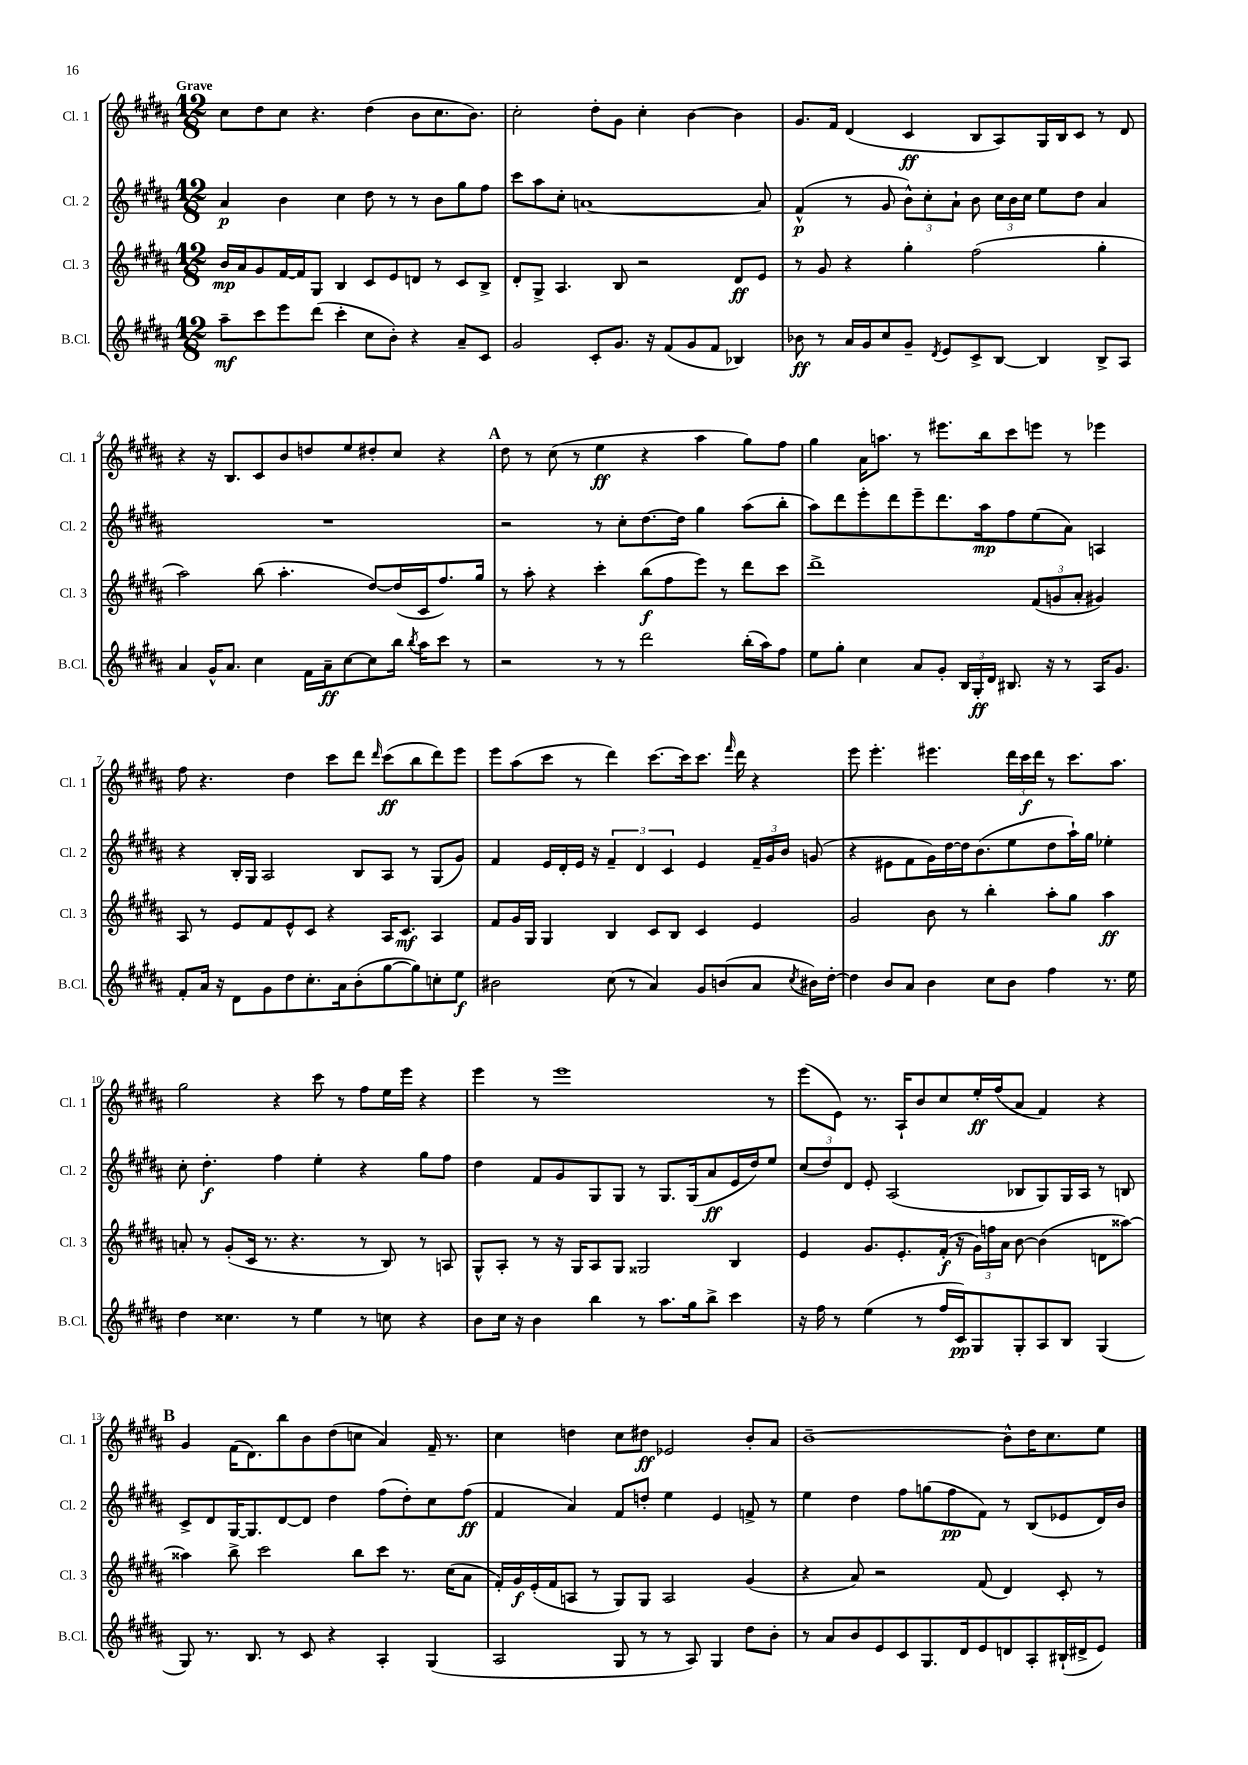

**kern	**kern	**kern	**kern
*staff4	*staff3	*staff2	*staff1
*clefG2	*clefG2	*clefG2	*clefG2
*k[f#c#g#d#a#]	*k[f#c#g#d#a#]	*k[f#c#g#d#a#]	*k[f#c#g#d#a#]
*M12/8	*M12/8	*M12/8	*M12/8
8aa#~	16b	4a#	8cc#
.	16a#	.	.
8ccc#	8g#	.	8dd#
8eee	[16f#	4b	8cc#
.	16f#]	.	.
(8ddd#	8G#	.	4.r
4ccc#'	4B	4cc#	.
8cc#	8c#	8dd#	(4dd#
8b')	8e	8r	.
4r	8d	8r	8b
.	8r	8b	8.cc#
8a#~	8c#	8gg#	.
.	.	.	8.b)
8c#	8B^	8ff#	.
=	=	=	=
2g#	8d#'	8ccc#	2cc#'
.	8G#^	8aa#	.
.	4.A#	8cc#'	.
.	.	[1a	.
8c#'	.	.	8dd#'
8.g#	8B	.	8g#
.	2r	.	4cc#'
16r	.	.	.
(8f#	.	.	.
8g#	.	.	[4b
8f#	.	.	.
4B-)	8d#	.	4b]
.	8e	8a]	.
=	=	=	=
8b-	8r	(4f#^^	8.g#
8r	8g#	.	.
.	.	.	16f#
16a#	4r	8r	(4d#
16g#	.	.	.
8cc#	.	8g#	.
8g#~	4gg#'	12b^^)	4c#
.	.	12cc#'	.
8qd#	.	.	.
8e	.	.	.
.	.	12a#`	.
8c#^	(2ff#	8b	8B
[8B	.	24cc#	8A#)
.	.	24b	.
.	.	24cc#	.
4B]	.	8ee	16G#
.	.	.	16B
.	.	8dd#	8c#
8B^	4gg#'	4a#	8r
8A#	.	.	8d#
=	=	=	=
4a#	2aa#)	1.r	4r
16g#^^	.	.	16r
8.a#	.	.	8.B
4cc#	(8bb	.	8c#
.	4.aa#'	.	8b
16f#	.	.	8dd
16a#~	.	.	.
[8cc#	.	.	8ee
8cc#]	[8dd#)	.	8dd#'
16bb	(16dd#]	.	8cc#
8qbb	.	.	.
16aa#	16c#	.	.
8ccc#	8.ff#)	.	4r
8r	.	.	.
.	16gg#	.	.
=	=	=	=
2r	8r	2r	8dd#
.	8aa#'	.	8r
.	4r	.	(8cc#
.	.	.	8r
8r	4ccc#'	8r	4ee
8r	.	8cc#'	.
2ddd#	(8bb	[8.dd#	4r
.	8ff#	.	.
.	.	16dd#]	.
.	8eee)	4gg#	4aa#
.	8r	.	.
(16bb'	8ddd#	(8aa#	8gg#)
16aa#)	.	.	.
8ff#	8ccc#	8bb'	8ff#
=	=	=	=
8ee	1ddd#^	8aa#)	4gg#
8gg#'	.	8ddd#	.
4cc#	.	8eee'	16a#
.	.	.	8.aa
.	.	8ddd#	.
8a#	.	8eee~	8r
8g#'	.	8.ddd#	8.eee#
24B	.	.	.
24G#'	.	.	.
.	.	16aa#	16bb
24d#	.	.	.
8.B#	.	8ff#	8ccc#
.	(12f#	(8ee	8eee
16r	.	.	.
.	12g	.	.
8r	.	8a#)	8r
.	12a#'	.	.
16A#	4g#)	4A	4eee-
8.g#	.	.	.
=	=	=	=
8f#'	8A#	4r	8ff#
16a#	8r	.	4.r
16r	.	.	.
8d#	8e	16B'	.
.	.	16G#	.
8g#	8f#	2A#	.
8dd#	8e^^	.	4dd#
8.cc#'	8c#	.	.
.	4r	.	8ccc#
16a#	.	.	.
(8b'	.	8B	8ddd#
.	.	.	16qqddd#
[8gg#	16A#	8A#	(8ccc#
.	8.c#	.	.
8gg#])	.	8r	8bb
8cc'	4A#	(8G#	8ddd#)
8ee	.	8g#)	8eee
=	=	=	=
2b#	8f#	4f#	8eee
.	16g#	.	(8aa#
.	16G#	.	.
.	4G#	16e	8ccc#
.	.	16d#'	.
.	.	16e	8r
.	.	16r	.
(8cc#	4B	6f#~	4ddd#)
8r	.	.	.
.	.	6d#	.
4a#)	8c#	.	[8.ccc#
.	.	6c#	.
.	8B	.	.
.	.	.	16ccc#]
8g#	4c#	4e	8.ccc#
(8b	.	.	.
.	.	.	16qqfff#
.	.	.	16ddd#
8a#	4e	24f#~	4r
.	.	24g#	.
.	.	24b	.
8qcc#	.	.	.
16b#)	.	(8g	.
[16dd#'	.	.	.
=	=	=	=
4dd#]	2g#	4r	8eee
.	.	.	4.eee'
8b	.	8e#	.
8a#	.	8f#	.
4b	8b	16g#)	4.eee#
.	.	[16dd#	.
.	8r	16dd#]	.
.	.	(8.b	.
8cc#	4bb'	.	.
8b	.	8ee	24ddd#
.	.	.	24ccc#
.	.	.	24ddd#
4ff#	8aa#'	8dd#	8r
.	8gg#	16aa#`)	8.ccc#
.	.	16gg#	.
8.r	4aa#	4ee-'	.
.	.	.	8.aa#
16ee	.	.	.
=	=	=	=
4dd#	8a'	8cc#'	2gg#
.	8r	4.dd#'	.
4.cc##	(8g#'	.	.
.	16c#	.	.
.	8.r	.	.
.	.	4ff#	4r
8r	4.r	.	.
4ee	.	4ee'	8ccc#
.	.	.	8r
8r	8r	4r	8ff#
8cc	8B)	.	16ee
.	.	.	16eee
4r	8r	8gg#	4r
.	8A	8ff#	.
=	=	=	=
8b	8G#^^	4dd#	4eee
16cc#	8A#'	.	.
16r	.	.	.
4b	8r	8f#	8r
.	16r	8g#	1eee
.	16G#	.	.
4bb	8A#	8G#	.
.	8G#	8G#	.
8r	2G##	8r	.
8.aa#	.	8.G#	.
16gg#	.	(16G#	.
8bb^	.	8a#	.
4ccc#	4B	16e	.
.	.	16dd#)	.
.	.	8ee	8r
=	=	=	=
16r	4e	(12cc#	(8eee
16ff#	.	.	.
.	.	12dd#)	.
8r	.	.	8e)
.	.	12d#	.
(4ee	8.g#	8e'	8.r
.	.	(2A#	.
.	8.e'	.	16A#`
8r	.	.	8b
16ff#	(16f#'	.	8cc#
16c#)	16r	.	.
8G#	24g#)	.	16ee'
.	24ff	.	.
.	.	.	(16ff#
.	24a#	.	.
8G#'	[8b	8B-	8a#
8A#	(4b]	8G#)	4f#)
8B	.	16G#	.
.	.	16A#	.
(4G#	8d	8r	4r
.	[8aa##)	8B	.
=	=	=	=
8G#)	4aa##]	8c#^	4g#
8.r	.	8d#	.
.	8bb^	[16G#	(16f#
8.B	.	8.G#]	8.d#)
.	2ccc#	.	.
8r	.	[8d#	8bb
8c#	.	8d#]	8b
4r	.	4dd#	(8dd#
.	8bb	.	8cc
4A#'	8ccc#	(8ff#	4a#)
.	8.r	8dd#')	.
(4G#	.	8cc#	16f#~
.	(16cc#	.	8.r
.	8a#	(8ff#	.
=	=	=	=
2A#	16f#')	4f#	4cc#
.	16g#	.	.
.	(16e'	.	.
.	16f#	.	.
.	8A	4a#)	4dd
.	8r	.	.
8G#	8G#)	8f#	8cc#
8r	8G#	8dd'	8dd#
8r	2A	4ee	2e-
8A#)	.	.	.
4G#	.	4e	.
8dd#	(4g#	8f^	8b'
8b'	.	8r	8a#
=	=	=	=
8r	4r	4ee	[1b~
8a#	.	.	.
8b	8a#)	4dd#	.
8e	2r	.	.
8c#	.	8ff#	.
8.G#	.	(8gg	.
.	.	8ff#	.
16d#	.	.	.
8e	(8f#	8f#)	.
8d	4d#)	8r	8b^^]
8A#'	.	(8B	16dd#
.	.	.	8.cc#
(16B#`	8c#'	8e-	.
16d#^	.	.	.
8e)	8r	16d#)	8ee
.	.	16b	.
==	==	==	==
*-	*-	*-	*-
